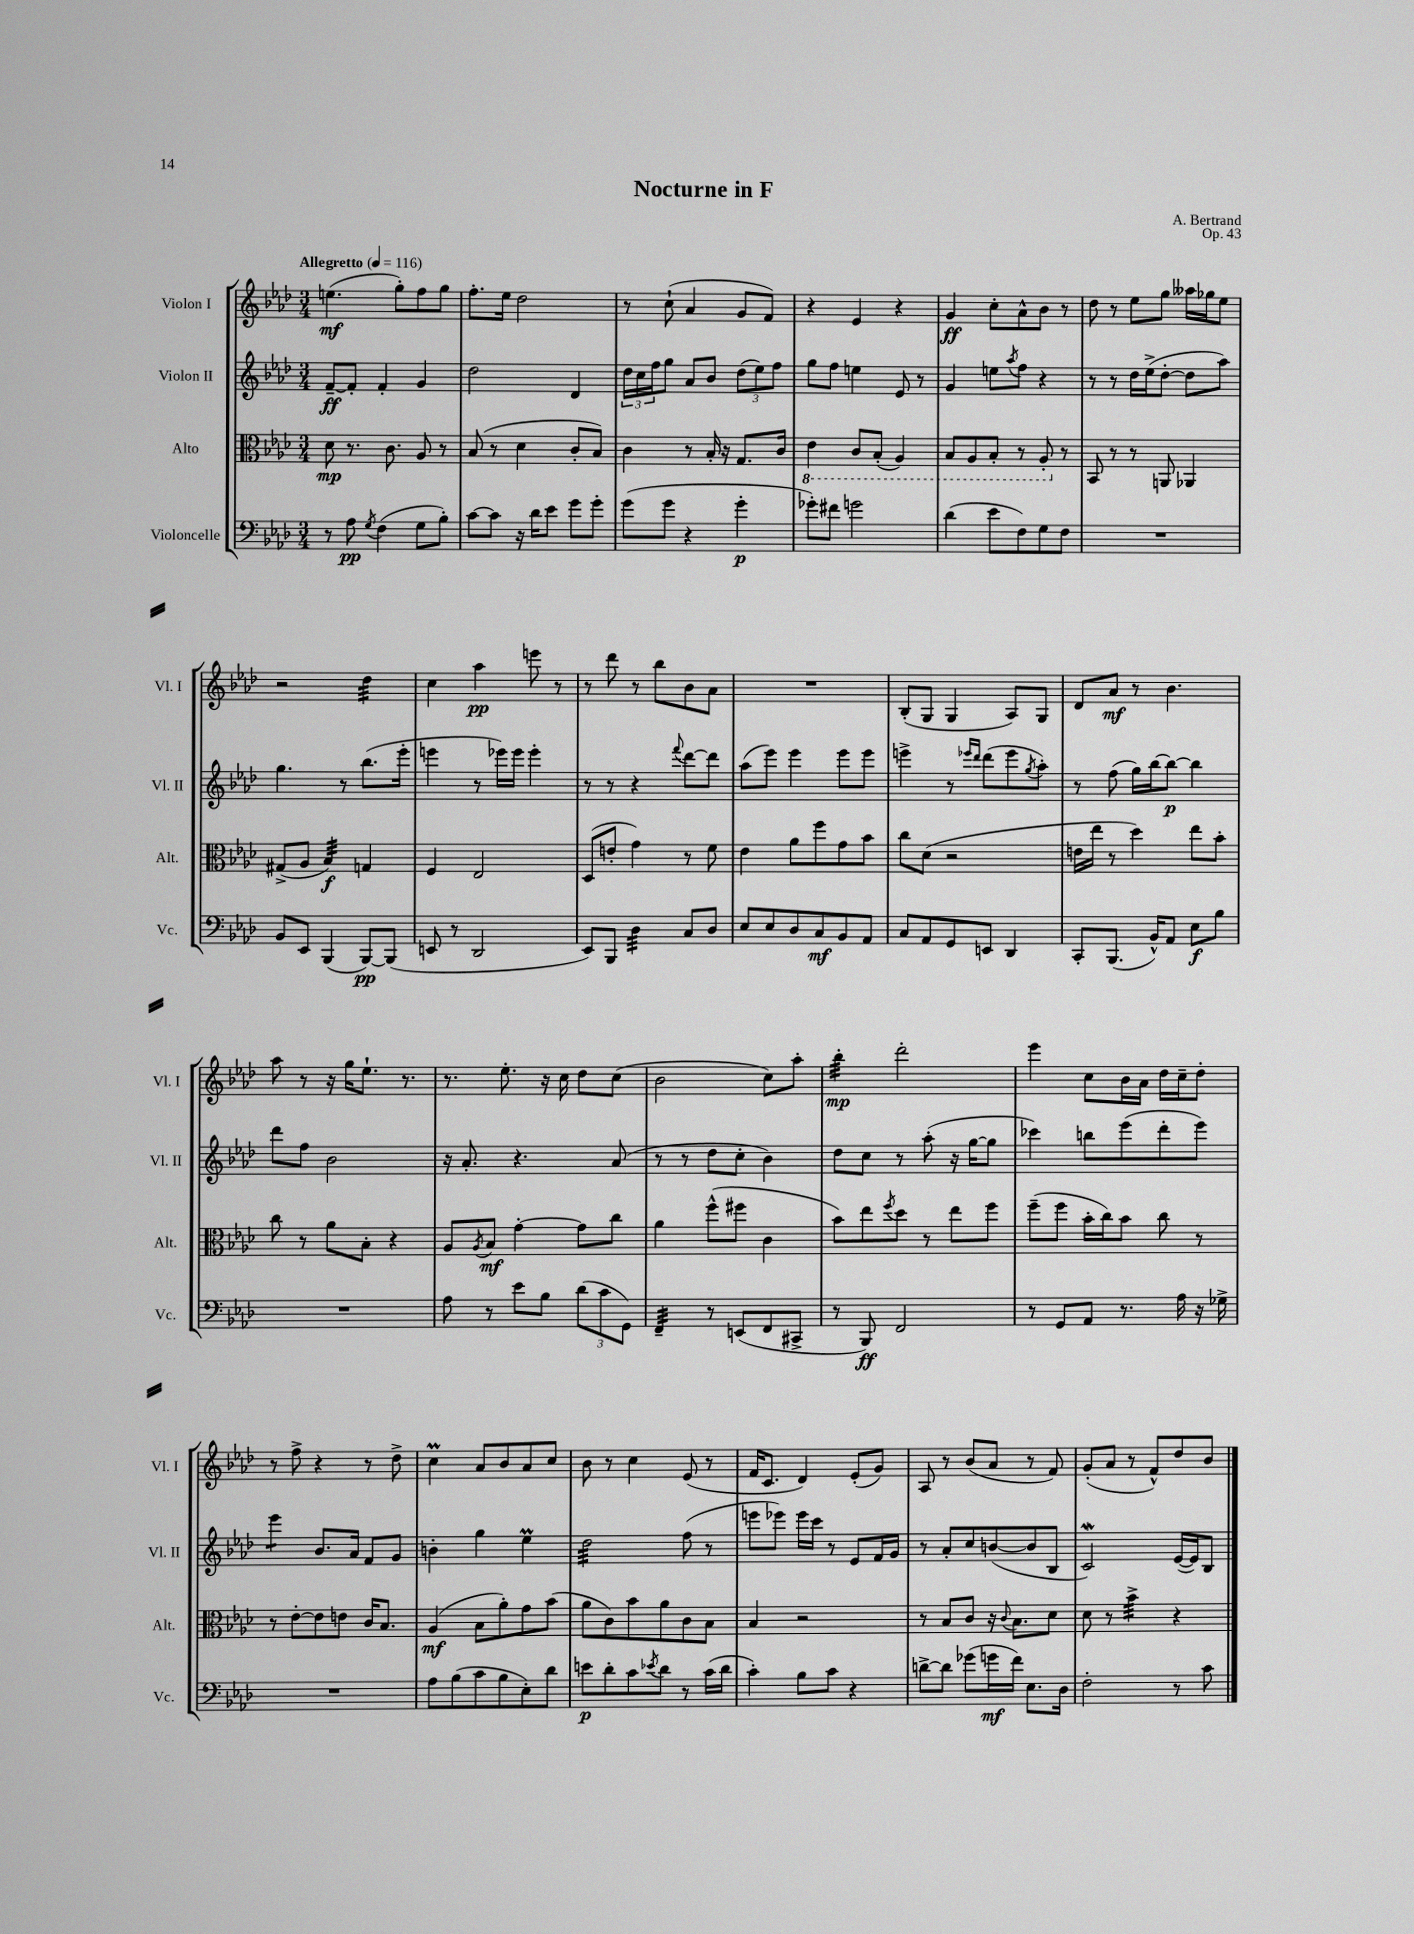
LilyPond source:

\header { title = "Nocturne in F" composer = "A. Bertrand" opus = "Op. 43" }
<<
\new StaffGroup <<
\new Staff = "s0" \with { instrumentName = "Violon I" shortInstrumentName = "Vl. I" } {
    \clef treble \key aes \major \numericTimeSignature \time 3/4 \tempo "Allegretto" 4 = 116
    e''4.\mf( g''8-.) f''8 g''8 |
    f''8.-. ees''16 des''2 |
    r8 c''8-!( aes'4 g'8 f'8) |
    r4 ees'4 r4 |
    g'4\ff c''8-. aes'8-^ bes'8 r8 |
    des''8 r8 ees''8 g''8 aeses''16 ges''16 ees''8 |
    r2 des''4:32 |
    c''4 aes''4\pp e'''8 r8 |
    r8 des'''8 r8 bes''8 bes'8 aes'8 |
    R2. |
    bes8-.( g8 g4 aes8) g8 |
    des'8 aes'8\mf r8 bes'4. |
    aes''8 r8 r16 g''16 ees''8.-! r8. |
    r8. ees''8.-. r16 c''16 des''8 c''8( |
    bes'2 c''8) aes''8-. |
    bes''4:32-.\mp des'''2-. |
    ees'''4 c''8 bes'16 aes'16 des''16 c''16-- des''8-. |
    r8 f''8-> r4 r8 des''8-> |
    c''4\prall aes'8 bes'8 aes'8 c''8 |
    bes'8 r8 c''4 ees'8( r8 |
    f'16 c'8. des'4) ees'8-.( g'8) |
    aes8 r8 bes'8( aes'8 r8 f'8) |
    g'8-.( aes'8 r8 f'8-^) des''8 bes'8 \bar "|." |
}
\new Staff = "s1" \with { instrumentName = "Violon II" shortInstrumentName = "Vl. II" } {
    \clef treble \key aes \major \numericTimeSignature \time 3/4
    f'8~--\ff f'8-. f'4-. g'4 |
    des''2 des'4 |
    \tuplet 3/2 { des''16 c''16 f''16 } g''8 aes'8 bes'8 \tuplet 3/2 { des''8( ees''8) f''8 } |
    g''8 f''8 e''4 ees'8 r8 |
    g'4 e''8 \acciaccatura { aes''8 } f''8 r4 |
    r8 r8 des''16 ees''16->( des''8~-. des''8 aes''8) |
    g''4. r8 bes''8.( ees'''16-. |
    e'''4 r8 ees'''16) ees'''16 ees'''4-. |
    r8 r8 r4 \appoggiatura { f'''8 } des'''8~ des'''8 |
    aes''8( ees'''8) ees'''4 ees'''8 ees'''8 |
    e'''4-> r8 \grace { ees'''16 des'''16 } des'''8( ees'''8 \acciaccatura { g''8 } aes''8-.) |
    r8 f''8( g''16) bes''16~ bes''8~\p bes''4 |
    des'''8 f''8 bes'2 |
    r16 aes'8.-. r4. aes'8( |
    r8 r8 des''8 c''8-. bes'4) |
    des''8 c''8 r8 aes''8-.( r16 g''16~ g''8 |
    ces'''4) b''8 ees'''8( des'''8-. ees'''8) |
    ees'''4:8 bes'8. aes'16 f'8 g'8 |
    b'4-. g''4 ees''4\prall |
    des''2:32 f''8( r8 |
    e'''8 ees'''8) ees'''16 c'''16 r8 ees'8 f'16 g'16 |
    r8 aes'8-. c''8 b'8~( b'8 bes8 |
    c'2\mordent) ees'16~( ees'16) bes8 \bar "|." |
}
\new Staff = "s2" \with { instrumentName = "Alto" shortInstrumentName = "Alt." } {
    \clef alto \key aes \major \numericTimeSignature \time 3/4
    des'8\mp r8. c'8. aes8 r8 |
    bes8( r8 des'4 c'8-. bes8) |
    c'4 r8 bes16-. r16 g8. c'16 |
    \ottava #-1 ees4 c8 bes,8-.( aes,4) |
    bes,8 aes,8 bes,8-. r8 aes,8-. \ottava #0 r8 |
    bes,8 r8 r8 a,8 aes,4 |
    gis8->( aes8 bes4:32\f) g4 |
    f4 ees2 |
    des8( e'8-. g'4) r8 f'8 |
    ees'4 aes'8 f''8 g'8 bes'8 |
    c''8 des'8( r2 |
    e'16 ees''16 r8 des''4) ees''8 bes'8-. |
    c''8 r8 aes'8 bes8-. r4 |
    aes8 \acciaccatura { aes8 } bes8\mf g'4~-. g'8 c''8 |
    aes'4 f''8-^( fis''8 c'4 |
    bes'8) ees''8 \acciaccatura { f''8 } des''8 r8 ees''8 f''8 |
    f''8--( f''8 bes'16-. c''16) bes'8 c''8 r8 |
    r8 ees'8~-. ees'8 e'8 c'16 bes8. |
    aes4\mf( bes8 aes'8-.) g'8 bes'8( |
    aes'8 c'8) bes'8 aes'8 c'8 bes8 |
    bes4 r2 |
    r8 bes8 c'8 r16 \appoggiatura { c'8 } bes8. des'8 |
    des'8 r8 bes'4:32-> r4 \bar "|." |
}
\new Staff = "s3" \with { instrumentName = "Violoncelle" shortInstrumentName = "Vc." } {
    \clef bass \key aes \major \numericTimeSignature \time 3/4
    r8 aes8\pp \acciaccatura { g8 } f4( g8 bes8-.) |
    c'8~ c'8 r16 des'16 ees'8 g'8 g'8-. |
    g'8( g'8 r4 g'4-.\p |
    ges'8-.) fis'8 g'2 |
    des'4( ees'8 f8) g8 f8 |
    R2. |
    bes,8 ees,8 bes,,4( bes,,8~\pp) bes,,8( |
    e,8 r8 des,2 |
    ees,8) bes,,8 des4:32 c8 des8 |
    ees8 ees8 des8 c8\mf bes,8 aes,8 |
    c8 aes,8 g,8 e,8 des,4 |
    c,8-. bes,,8.( bes,16-^) aes,8 ees8\f bes8 |
    R2. |
    aes8 r8 ees'8 bes8 \tuplet 3/2 { des'8( c'8 g,8) } |
    f,4:32-- r8 e,8( f,8 cis,8-> |
    r8 bes,,8\ff) f,2 |
    r8 g,8 aes,8 r8. aes16 r16 ges16-> |
    R2. |
    aes8 bes8( c'8 bes8 ees8-.) des'8 |
    e'8\p des'8-. c'8 \acciaccatura { ees'8 } des'8 r8 c'16( des'16 |
    c'4-.) bes8 c'8 r4 |
    d'8~-> d'8 ges'8( g'16\mf f'16) ees8. des16 |
    f2-. r8 c'8 \bar "|." |
}
>>
>>
\layout { \context { \Score \remove "Bar_number_engraver" } }
